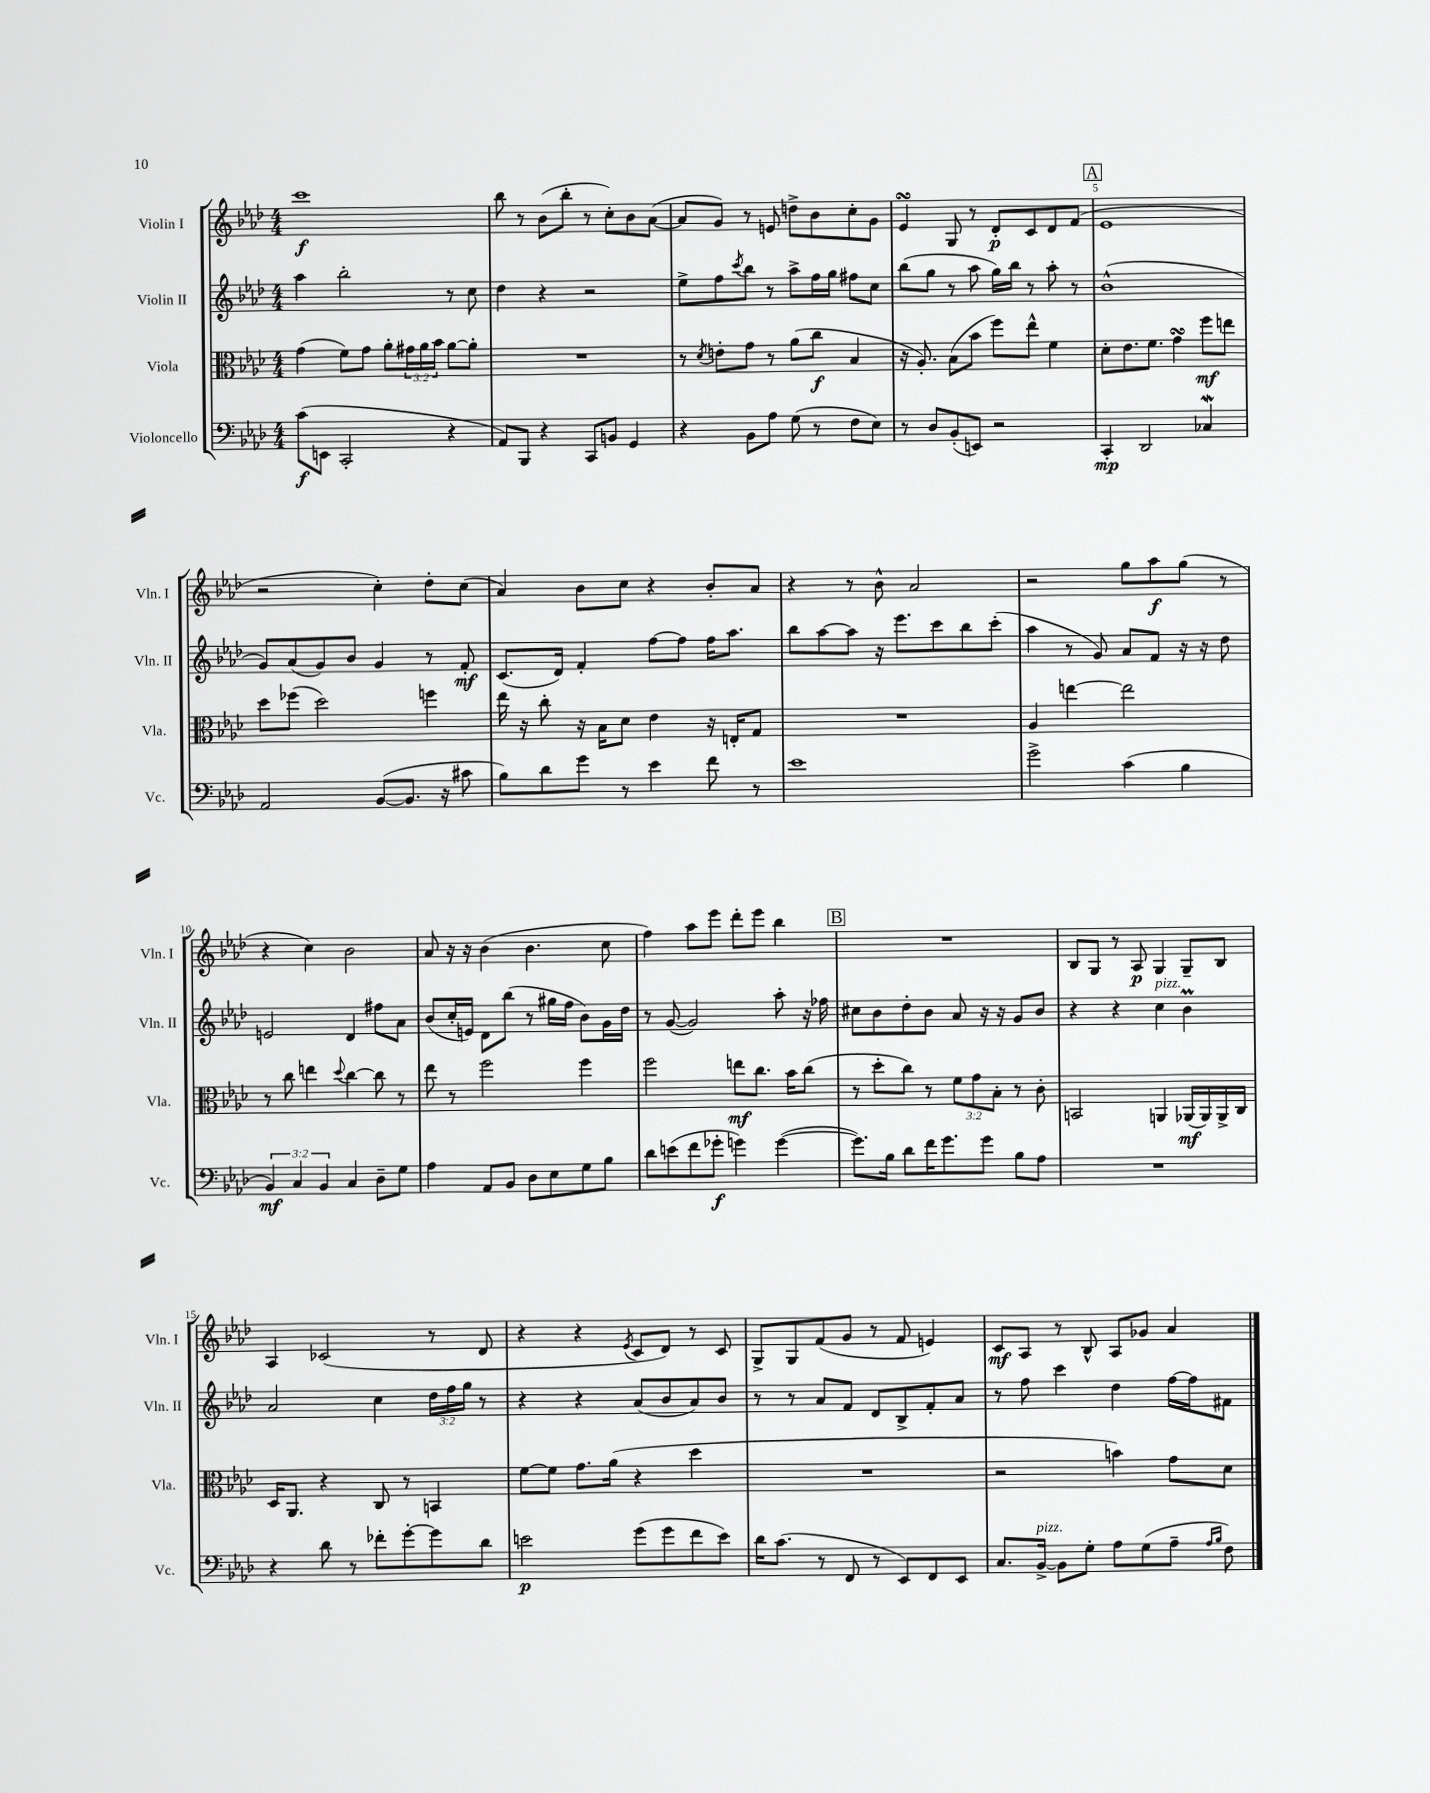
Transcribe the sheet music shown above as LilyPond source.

<<
\new StaffGroup <<
\new Staff = "s0" \with { instrumentName = "Violin I" shortInstrumentName = "Vln. I" } {
    \clef treble \key aes \major \numericTimeSignature \time 4/4
    c'''1\f |
    bes''8 r8 bes'8( bes''8-. r8 c''8-.) bes'8 aes'8~( |
    aes'8 g'8) r8 e'8 d''8-> bes'8 c''8-. g'8 |
    ees'4\turn g8 r8 des'8-.\p c'8 des'8 f'8( |
    \mark \markup { \box "A" } ees'1 |
    r2 c''4-.) des''8-. c''8( |
    aes'4) bes'8 c''8 r4 bes'8-. aes'8 |
    r4 r8 bes'8-^ aes'2 |
    r2 g''8 aes''8\f g''8( r8 |
    r4 c''4) bes'2 |
    aes'8 r16 r16 bes'4( bes'4. c''8 |
    f''4) aes''8 ees'''8 des'''8-. ees'''8 bes''4 |
    \mark \markup { \box "B" } R1 |
    bes8 g8 r8 aes8\p g4 g8-- bes8 |
    aes4 ces'2( r8 des'8 |
    r4 r4 \acciaccatura { ees'8 } c'8 des'8) r8 c'8 |
    g8-> g8 f'8( g'8 r8 f'8 e'4) |
    c'8\mf aes8 r8 bes8-^ aes8 ges'8 aes'4 \bar "|." |
}
\new Staff = "s1" \with { instrumentName = "Violin II" shortInstrumentName = "Vln. II" } {
    \clef treble \key aes \major \numericTimeSignature \time 4/4 \override Staff.TupletNumber.text = #tuplet-number::calc-fraction-text
    aes''4 bes''2-. r8 c''8 |
    des''4 r4 r2 |
    ees''8-> f''8 \acciaccatura { c'''8 } bes''8 r8 aes''8-> f''16 g''16 fis''8 c''8 |
    bes''8( g''8 r8 aes''8 g''16) bes''16 r8 aes''8-. r8 |
    \mark \markup { \box "A" } bes'1-^( |
    g'8) aes'8( g'8) bes'8 g'4 r8 f'8-.\mf |
    c'8.( des'16) f'4-. f''8~ f''8 f''16 aes''8. |
    bes''8 aes''8~ aes''8 r16 ees'''8. c'''8 bes''8 c'''8-.( |
    aes''4 r8 g'8) aes'8 f'8 r16 r16 des''8 |
    e'2 des'4 fis''8 aes'8 |
    bes'8( c''16-. e'16) des'8 bes''8( r8 gis''16 f''16 bes'8) g'16 des''16 |
    r8 g'8~( g'2) aes''8-. r16 fes''16 |
    \mark \markup { \box "B" } cis''8 bes'8 des''8-. bes'8 aes'8 r16 r16 g'8 bes'8 |
    r4 r4 c''4^\markup { \italic "pizz." } bes'4\prall |
    aes'2 c''4 \tuplet 3/2 { des''16 f''16 g''16 } r8 |
    r4 r4 aes'8( bes'8 aes'8) bes'8 |
    r8 r8 aes'8 f'8 des'8 bes8-> f'8-. aes'8 |
    r8 f''8 c'''4 des''4 f''16~ f''16 fis'8 \bar "|." |
}
\new Staff = "s2" \with { instrumentName = "Viola" shortInstrumentName = "Vla." } {
    \clef alto \key aes \major \numericTimeSignature \time 4/4 \override Staff.TupletNumber.text = #tuplet-number::calc-fraction-text
    g'4( f'8) g'8 aes'8-. \tuplet 3/2 { gis'16 aes'16 bes'16 } aes'8~ aes'8-. |
    R1 |
    r8 \acciaccatura { des'8 } e'8-. g'8 r8 aes'8( c''8\f bes4 |
    r16 aes8.-.) bes8( bes'8 f''8) ees''8-^ f'4 |
    \mark \markup { \box "A" } des'8-. ees'8. f'8. g'4\turn f''8\mf e''8 |
    des''8 fes''8( des''2) f''4 |
    ees''16 r16 c''8-. r16 bes16 des'8 ees'4 r16 e16-. g8 |
    R1 |
    aes4 e''4~ e''2 |
    r8 c''8 e''4 \appoggiatura { des''8 } c''4~ c''8 r8 |
    ees''8 r8 f''2 f''4 |
    f''2 e''8\mf c''8. bes'16 c''8( |
    \mark \markup { \box "B" } r8 des''8-. c''8) r8 \tuplet 3/2 { f'8 g'8 bes8-. } r8 c'8-. |
    b,2 a,4 aes,16\mf( aes,16) aes,16-> c16 |
    des16 aes,8. r4 c8 r8 b,4 |
    f'8~ f'8 g'8. aes'16( r4 des''4 |
    R1 |
    r2 b'4) g'8 des'8 \bar "|." |
}
\new Staff = "s3" \with { instrumentName = "Violoncello" shortInstrumentName = "Vc." } {
    \clef bass \key aes \major \numericTimeSignature \time 4/4 \override Staff.TupletNumber.text = #tuplet-number::calc-fraction-text
    c'8\f( e,8 c,2-. r4 |
    aes,8) bes,,8 r4 c,8 b,8 g,4 |
    r4 bes,8 aes8 g8( r8 f8 ees8) |
    r8 des8 bes,8-.( e,8) r2 |
    \mark \markup { \box "A" } c,4-.\mp des,2 ces4\mordent |
    aes,2 bes,8~( bes,8. r16 cis'8 |
    bes8) des'8 g'8 r8 ees'4 f'8 r8 |
    ees'1 |
    g'2-> c'4( bes4 |
    \tuplet 3/2 { bes,4\mf) c4 bes,4 } c4 des8-- g8 |
    aes4 aes,8 bes,8 des8 ees8 g8 bes8 |
    des'8 e'8( f'8 ges'8-.\f g'4) g'4~( |
    \mark \markup { \box "B" } g'8.) bes16 des'8 f'16 g'8. g'8 bes8 aes8 |
    R1 |
    r4 des'8 r8 fes'8-. g'8~-. g'8 des'8 |
    e'2\p g'8( g'8 f'8 e'8) |
    des'16 c'8.( r8 f,8 r8 ees,8) f,8 ees,8 |
    c8. bes,16~->^\markup { \italic "pizz." } bes,8 g8-. aes8 g8( aes8-- \grace { aes16 bes16 } f8) \bar "|." |
}
>>
>>
\layout { \context { \Score \override BarNumber.break-visibility = ##(#f #t #t) barNumberVisibility = #(every-nth-bar-number-visible 5) } }
